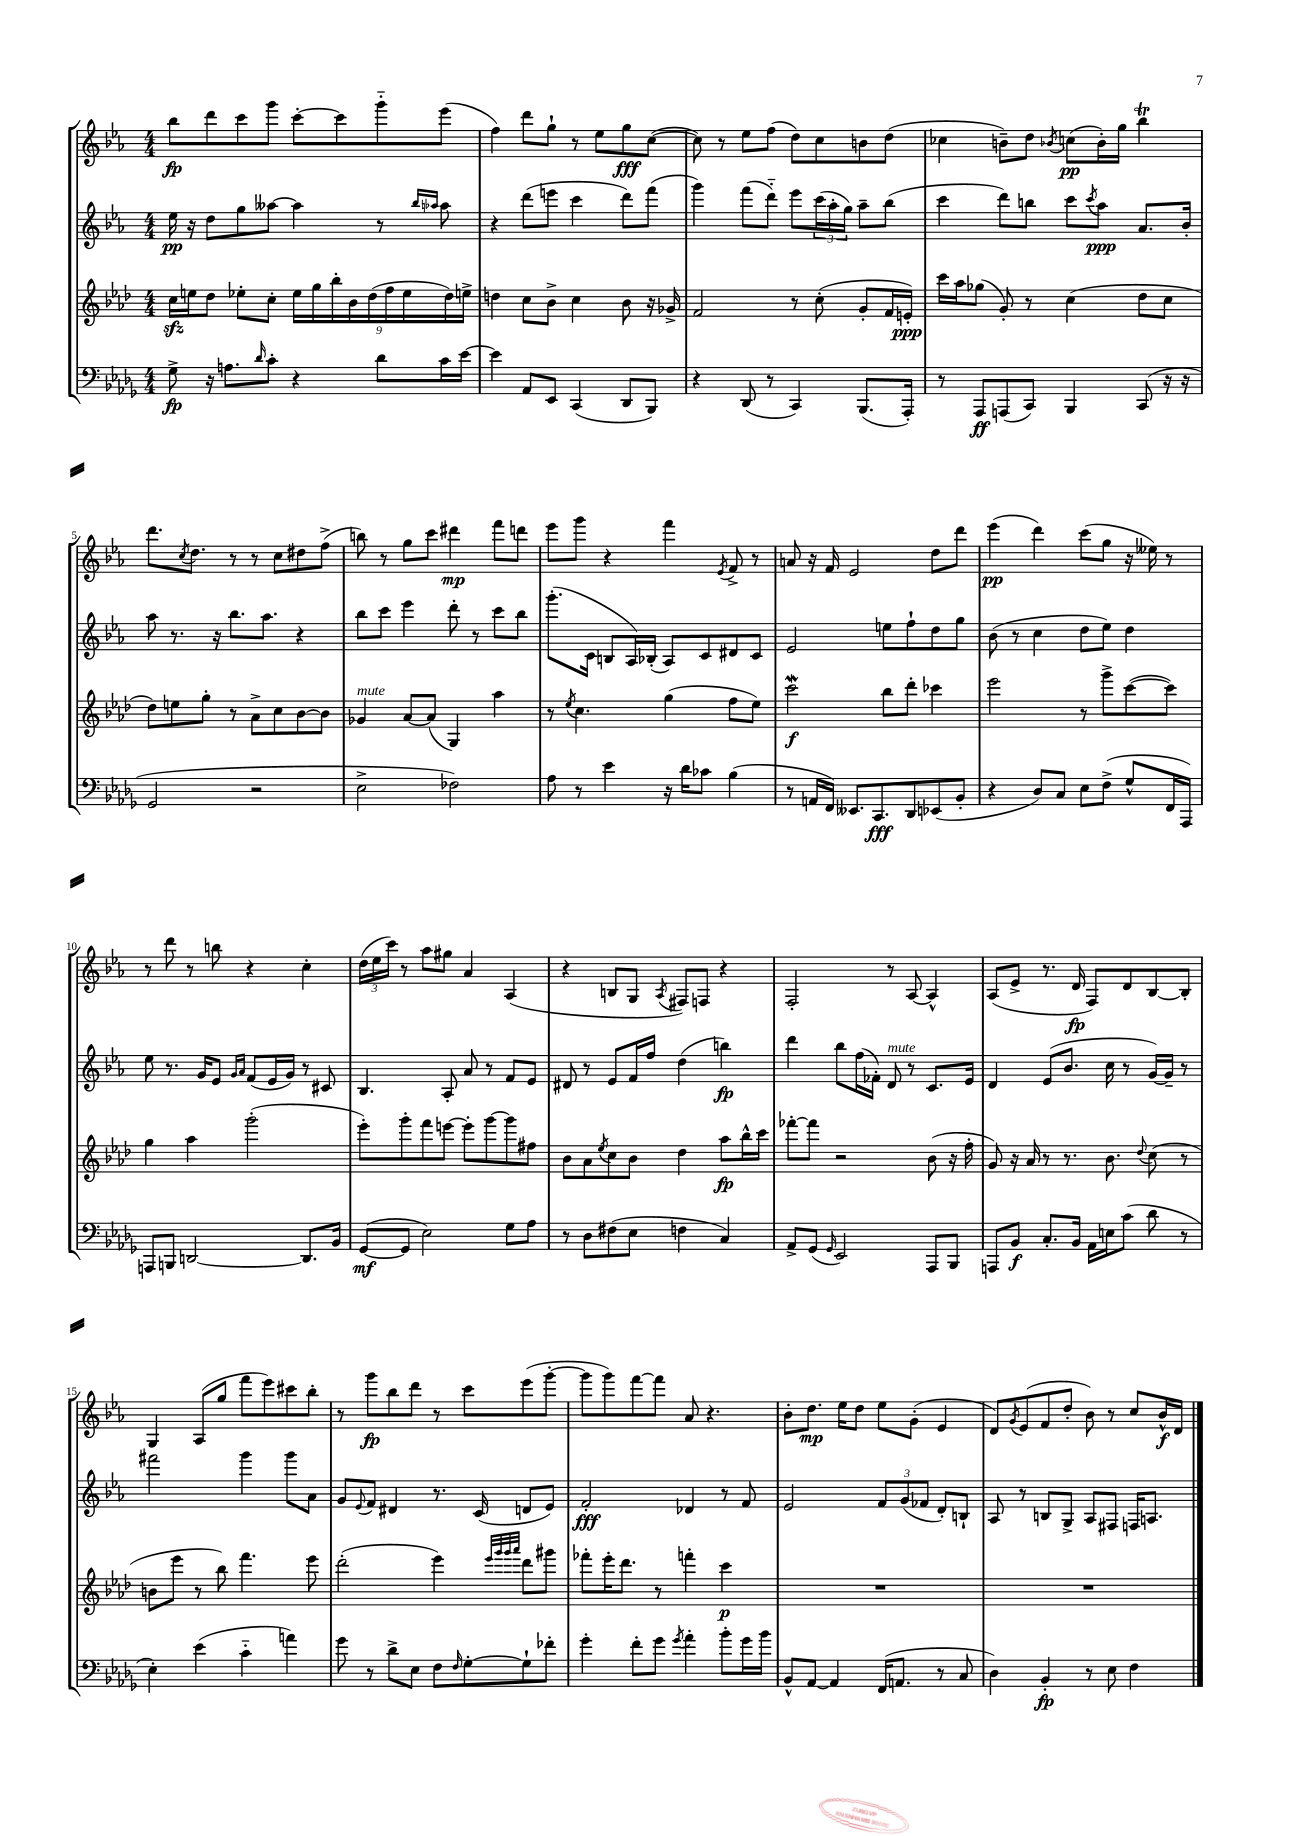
<<
\new StaffGroup <<
\new Staff = "s0" {
    \clef treble \key ees \major \numericTimeSignature \time 4/4
    bes''8\fp d'''8 c'''8 g'''8 c'''8~-. c'''8 g'''8-_ ees'''8( |
    f''4) d'''8 g''8-! r8 ees''8 g''8\fff c''8~( |
    c''8) r8 ees''8 f''8( d''8) c''8 b'8 d''8( |
    ces''4 b'8--) d''8 \acciaccatura { bes'8 } c''8\pp( bes'16-.) g''16 bes''4\trill |
    d'''8. \acciaccatura { c''8 } d''8. r8 r8 c''8 dis''8 f''8->( |
    b''8) r8 g''8 c'''8 dis'''4\mp f'''8 d'''8 |
    ees'''8 g'''8 r4 f'''4 \acciaccatura { ees'8 } f'8-> r8 |
    a'8 r16 f'16 ees'2 d''8 d'''8 |
    ees'''4\pp( d'''4) c'''8( g''8 r16 eeses''16) r8 |
    r8 d'''8 r8 b''8 r4 c''4-. |
    \tuplet 3/2 { d''16( ees''16 c'''16) } r8 aes''8 gis''8 aes'4 aes4( |
    r4 b8 g8 \acciaccatura { aes8 } fis8) f8 r4 |
    f2-. r8 aes8~ aes4-^ |
    aes8( ees'8-> r8. d'16\fp f8) d'8 bes8~ bes8-. |
    g4 aes8( g''8 f'''8 ees'''8) cis'''8 bes''8-. |
    r8 g'''8\fp bes''8 d'''8 r8 c'''8 ees'''8( g'''8~-. |
    g'''8 g'''8) f'''8~ f'''8 aes'8 r4. |
    bes'8-. d''8.\mp ees''16 d''8 ees''8 g'8-.( ees'4 |
    d'8) \acciaccatura { g'8 } ees'8( f'8 d''8-. bes'8) r8 c''8 bes'16-^\f d'16 \bar "|." |
}
\new Staff = "s1" {
    \clef treble \key ees \major \numericTimeSignature \time 4/4
    ees''16\pp r16 d''8 g''8 aeses''8~ aeses''4 r8 \grace { bes''16 aes''16 } aes''8 |
    r4 d'''8( e'''8 c'''4 d'''8) f'''8( |
    g'''4) f'''8( d'''8-_) ees'''8 \tuplet 3/2 { c'''16( aes''16-. g''16) } aes''8-- bes''8( |
    c'''4 d'''8) b''8 c'''8 \acciaccatura { c'''8 } aes''8\ppp aes'8. bes'16-. |
    aes''8 r8. r16 bes''8. aes''8. r4 |
    bes''8 c'''8 ees'''4 d'''8-. r8 c'''8 bes''8 |
    g'''8.-.( c'16 b8 aes16) bes16-.( aes8) c'8 dis'8 c'8 |
    ees'2 e''8 f''8-! d''8 g''8 |
    bes'8( r8 c''4 d''8 ees''8) d''4 |
    ees''8 r8. g'16 ees'8 \grace { g'16 aes'16 } f'8( ees'16 g'16) r8 cis'8 |
    bes4. aes8-. aes'8 r8 f'8 ees'8 |
    dis'8 r8 ees'8 f'16 f''16 d''4( b''4\fp) |
    d'''4 bes''8 f''16( fes'16-.) d'8^\markup { \italic "mute" } r8 c'8. ees'16 |
    d'4 ees'8( bes'8. c''16 r8 g'16~) g'16-- r8 |
    fis'''2 g'''4 g'''8 aes'8 |
    g'8 \appoggiatura { ees'8 } f'8 dis'4 r8. c'16( d'8 ees'8) |
    f'2-.\fff des'4 r8 f'8 |
    ees'2 \tuplet 3/2 { f'8 g'8( fes'8 } d'8-.) b8-! |
    aes8 r8 b8 g8-> aes8 fis8 f16 a8. \bar "|." |
}
\new Staff = "s2" {
    \clef treble \key aes \major \numericTimeSignature \time 4/4
    c''16\sfz e''16 des''8 ees''8-. c''8-. \tuplet 9/8 { ees''16 g''16 bes''16-. bes'16 des''16( f''16 ees''16 des''16) e''16-> } |
    d''4 c''8 bes'8-> c''4 bes'8 r16 ges'16-> |
    f'2 r8 c''8-.( g'8-. f'16 e'16-.\ppp) |
    c'''16 aes''16 ges''8( g'8-.) r8 c''4( des''8 c''8 |
    des''8) e''8 g''8-. r8 aes'8-> c''8 bes'8~ bes'8 |
    ges'4^\markup { \italic "mute" } aes'8~ aes'8( g4) aes''4 |
    r8 \acciaccatura { ees''8 } c''4. g''4( f''8 ees''8) |
    c'''2\mordent\f bes''8 des'''8-. ces'''4 |
    ees'''2 r8 g'''8-> c'''8~( c'''8) |
    g''4 aes''4 g'''2-.( |
    ees'''8-.) g'''8-. f'''8 e'''8~ e'''8-. g'''8~ g'''8 fis''8 |
    bes'8 aes'8 \acciaccatura { ees''8 } c''8 bes'8 des''4 aes''8\fp bes''16-^ c'''16 |
    fes'''8~-. fes'''8 r2 bes'8( r16 f''16-. |
    g'8) r16 aes'16 r8 r8. bes'8. \appoggiatura { des''8 } c''8( r8 |
    b'8 ees'''8 r8 bes''8) f'''4. ees'''8 |
    des'''2-.( ees'''4) \grace { ees'''32 g'''32 g'''32 aes'''32 } des'''8 gis'''8 |
    fes'''8-. ees'''16-. des'''8. r8 f'''4-. c'''4\p |
    R1 |
    R1 \bar "|." |
}
\new Staff = "s3" {
    \clef bass \key des \major \numericTimeSignature \time 4/4
    ges8->\fp r16 a8. \grace { des'16 } c'8-. r4 des'8 c'16 ees'16~ |
    ees'4 aes,8 ees,8 c,4( des,8 bes,,8) |
    r4 des,8( r8 c,4) bes,,8.( aes,,16-.) |
    r8 aes,,8\ff a,,8( c,8) bes,,4 c,8( r16 r16 |
    ges,2 r2 |
    ees2-> fes2) |
    aes8 r8 ees'4 r16 des'16 ces'8 bes4( |
    r8 a,16 f,16) eeses,8. c,8.\fff des,8 ees,8( bes,8-. |
    r4 des8) c8 ees8 f8->( ges8-^ f,16 aes,,16) |
    a,,8 b,,8 d,2~ d,8. bes,16 |
    ges,8~\mf( ges,8 ees2) ges8 aes8 |
    r8 des8 fis8( ees8 f4 c4) |
    aes,8-> ges,8( \grace { ges,16 } ees,2) aes,,8 bes,,8 |
    a,,8 bes,8\f c8.-. bes,16 aes,16 e16 c'8( des'8 r8 |
    ees4-.) ees'4( c'4-_ a'4) |
    ges'8 r8 des'8-> ees8 f8 \grace { f16 } ges8~-. ges8-! fes'8-. |
    ges'4-. f'8-. ges'8 \acciaccatura { ges'8 } aes'4-. bes'8-. ges'16 bes'16 |
    bes,8-^ aes,8~ aes,4 f,16( a,8. r8 c8 |
    des4) bes,4-.\fp r8 ees8 f4 \bar "|." |
}
>>
>>
